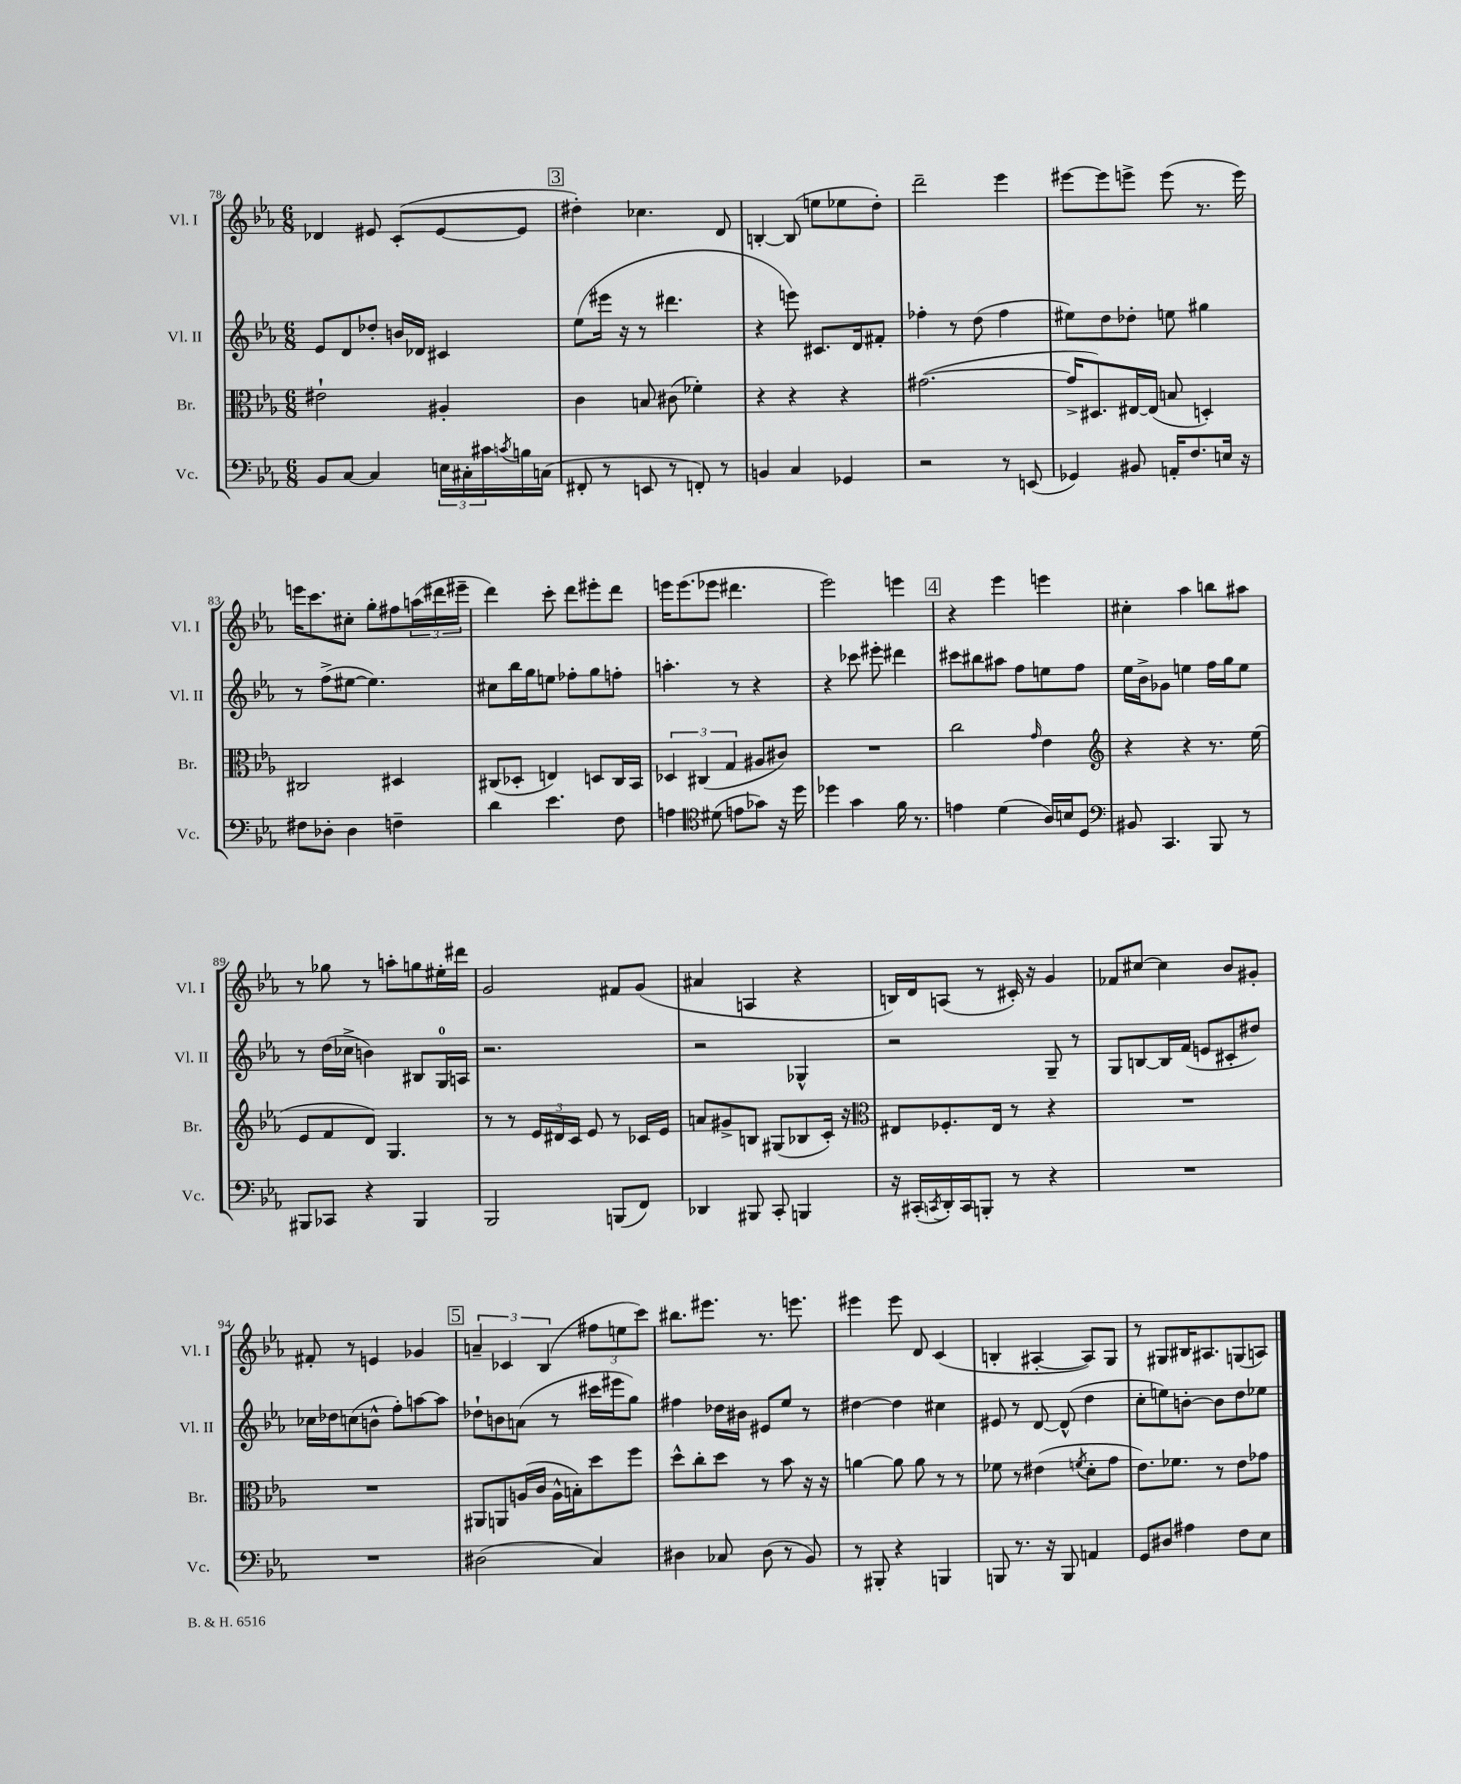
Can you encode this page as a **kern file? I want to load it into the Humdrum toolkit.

**kern	**kern	**kern	**kern
*part4	*part3	*part2	*part1
*staff4	*staff3	*staff2	*staff1
*I"Vc.	*I"Br.	*I"Vl. II	*I"Vl. I
*I'Vc.	*I'Br.	*I'Vl. II	*I'Vl. I
*clefF4	*clefC3	*clefG2	*clefG2
*k[b-e-a-]	*k[b-e-a-]	*k[b-e-a-]	*k[b-e-a-]
*M6/8	*M6/8	*M6/8	*M6/8
=78	=78	=78	=78
8BB-/L	2e#X`\	8e-/L	4d-X/
[8C/J	.	8d/	.
4C/]	.	8dd-X'/J	8e#X/
.	.	16bn/LL	(8c'/L
.	.	16d-X/JJ	.
24En\LL	4A#X'/	4c#X/	[8e#/
24C#X'\	.	.	.
24c#X\	.	.	.
8qcn/	.	.	.
16Bn\	.	.	8e#/J]
(16Cn\JJ	.	.	.
!!LO:REH:place=s1:t=3
=79	=79	=79	=79
8FF#X'/	4c\	(8ee-\L	4dd#X'\)
8r	.	16eee#X\Jk	.
.	.	16r	.
8EEn/	8Bn/	8r	4.cc-X\
8r	(8c#X\	4.ddd#X\	.
8FFn'/)	4f-X'\)	.	.
8r	.	.	8d/
=80	=80	=80	=80
4BBn/	4r	4r	[4Bn'/
4C/	4r	8eeen\)	(8B/]
.	.	8.c#X/L	8een\L
4GG-X/	4r	.	8ee-X\
.	.	16d/k	.
.	.	8f#X'/J	8dd'\J)
=81	=81	=81	=81
2r	([2.g#X\	4ff-X'\	2ddd~\
.	.	8r	.
.	.	(8dd\	.
8r	.	4ff-\	4eee-\
(8EEn/	.	.	.
=82	=82	=82	=82
4GG-X/)	16g#^/KL]	8ee#X\L)	[8eee#X\L
.	8.D#X/)	.	.
.	.	8dd\	8eee#\]
8BB#X/	[16E#X/L	8dd-X'\J	8eeen^\J
.	(16E#/JJ]	.	.
16AAn'/KL	8Bn/	8een\	(8eee\
8.F/	.	.	.
.	4Dn'/)	4gg#X\	8.r
16En/Jk	.	.	.
16r	.	.	16eee\)
!!LO:LB:g=z
=83	=83	=83	=83
8F#X\L	2C#X/	8r	16eeen\KL
.	.	.	8.ccc\
8D-X'\J	.	(8ff^\L	.
4D-\	.	[8ee#X\J	8cc#X'\J
.	.	4.ee#\])	8gg'\L
4Fn~\	4D#X/	.	8ff#X\
.	.	.	(24aan\L
.	.	.	24ddd#X\
.	.	.	24eee#X~\JJ
=84	=84	=84	=84
4d\	(8C#X/L	8cc#X\L	4ddd\)
.	8D-X'/J	16bb-\L	.
.	.	16gg\J	.
4.e-\	4En/)	8een\J	8ccc'\
.	.	8ff-X'\L	8ddd\L
.	8Dn/L	8gg\	8eee#X'\
8F\	16C#/L	8ffn'\J	8ddd\J
.	16BB-/JJ	.	.
=85	=85	=85	=85
4An\	6D-X/	4.aan'\	16eeen\KL
.	.	.	(8.eee\
.	(6C#X/	.	.
*clefC4	*	*	*
(8d#X\	.	.	8eee-X\J
.	6G/	.	.
8en\L	.	8r	4.ddd#X\
8g-X\J)	8A#X/L	4r	.
16r	8c#X/J)	.	.
16dd\	.	.	.
=86	=86	=86	=86
4dd-X\	2.r	4r	2eee-\)
4g\	.	8ccc-X\	.
.	.	8eee#X'\	.
16f\	.	4ddd#X\	4eeen\
8.r	.	.	.
!!LO:REH:place=s1:t=4
=87	=87	=87	=87
4en\	2cc\	8ccc#X\L	4r
.	.	8bb#X\	.
(4d\	.	8aa#X\J	4eee-\
.	.	8ff\L	.
.	16qqg/	.	.
16A-/LL)	4e-\	8een\	4eeen\
16Bn/J	.	.	.
8D/J	.	8ff\J	.
=88	=88	=88	=88
*clefF4	*clefG2	*	*
8BB#X/	4r	16ee-\LL	4cc#X'\
.	.	16b-^\J	.
4.CC/	.	8g-X\J	.
.	4r	4een\	4aa-\
8BBB-/	8.r	16ff\LL	8bbn\L
.	.	16gg\J	.
8r	.	8ee\J	8aa#X\J
.	(16ee-\	.	.
!!LO:LB:g=z
=89	=89	=89	=89
8BBB#X/L	8e-/L	8r	8r
8CC-X/J	8f/	(16dd\LL	8gg-X\
.	.	16cc-X^\JJ	.
4r	8d/J)	4bn\)	8r
.	4.G/	.	8aan'\L
4BBB#/	.	8B#X/L	8ggn\
.	.	16G/L	16ee#X'\L
.	.	16An/JJ	16ddd#X\JJ
=90	=90	=90	=90
2BBB-/	8r	2.r	2g/
.	8r	.	.
.	24e-/LL	.	.
.	24d#X/	.	.
.	24c/JJ	.	.
.	8e-/	.	.
(8BBBn/L	8r	.	8f#X/L
8FF/J)	16c-X/LL	.	(8g/J
.	16e-/JJ	.	.
=91	=91	=91	=91
4DD-X/	8an/L	2r	4a#X/
.	8g#X^/	.	.
8BBB#X/	8Bn/J	.	4An/
8CC'/	(8G#X/L	.	.
4BBBn/	8B-X/	4G-X^^/	4r
.	16c'/Jk)	.	.
.	16r	.	.
=92	=92	=92	=92
*	*clefC3	*	*
16r	8E#X/L	2r	16Bn/LL)
(16CC#X'/LL	.	.	16d/J
8qCCn/	.	.	.
16DD'/)	8.F-X'/	.	(8An/J
16CC/J	.	.	.
8BBBn'/J	.	.	8r
.	16E#/Jk	.	.
8r	8r	.	16c#X'/)
.	.	.	16r
4r	4r	8G~/	4g/
.	.	8r	.
=93	=93	=93	=93
2.r	2.r	8G/L	8f-X/L
.	.	[8Bn/	[8cc#X/J
.	.	16B/L]	4cc#\]
.	.	(16f/JJ	.
.	.	8en/L	.
.	.	8c#X'/	8b-/L
.	.	8dd#X/J)	8g#X'/J
!!LO:LB:g=z
=94	=94	=94	=94
2.r	2.r	16cc-X\LL	8f#X'/
.	.	16dd-X\J	.
.	.	(8ccn\	8r
.	.	8bn^^\J	4en/
.	.	8ff'\L)	.
.	.	[8aan\	4g-X/
.	.	8aa\J]	.
!!LO:REH:place=s1:t=5
=95	=95	=95	=95
(2D#X\	8AA#X/L	8dd-X`\L	6an~/
.	8AAn/	8bn\	.
.	.	.	6c-X/
.	(16An/L	(8an\J	.
.	16c/JJ	.	.
.	.	.	(6B-/
.	16A^^\LL	8r	.
.	16Bn'\J)	.	.
4C/)	8dd\	16ccc#X\LL	12ff#X\L
.	.	16eee#X\J	.
.	.	.	12een\
.	8ff\J	8gg\J)	.
.	.	.	12ccc\J)
=96	=96	=96	=96
4D#X\	8dd^^\L	4ff#X\	8.bb#X\L
.	8cc'\	.	.
.	.	.	8.eee#X\J
8C-X/	8dd\J	16dd-X\LL	.
.	.	16b#X\JJ	.
(8D#\	8r	8e#X/L	8.r
8r	8b-\	8ee-/J	.
.	.	.	8.eeen\
8BB-/)	16r	8r	.
.	16r	.	.
=97	=97	=97	=97
8r	[4an\	[4dd#X\	4eee#X\
8BBB#X'/	.	.	.
4r	8a\]	4dd#\]	8eee#\
.	8a\	.	8d/
4BBBn/	8r	4cc#X\	(4c/
.	8r	.	.
=98	=98	=98	=98
8BBBn/	8f-X\	8e#X/	4Bn'/
8.r	8r	8r	.
.	(4e#X\	[8d/	[4A#X'/
16r	.	.	.
8BBB/	.	(8d^^/]	.
.	8qfn/	.	.
4AAn/	8d'\L	4dd\	8A#/L])
.	8g\J	.	8G/J
=99	=99	=99	=99
8GG/L	8.e-\L)	8cc'\L	8r
8D#X/J	.	8een\)	8G#X/L
.	8.f-X\J	.	.
4A#X\	.	[8bn'\J	16B#X/K
.	.	.	8.A#X/
.	8r	8b\L]	.
8F\L	8e-\L	8dd\	(8Gn/
8E-\J	8g-X\J	8ee-X\J	8An/J)
==	==	==	==
*-	*-	*-	*-
